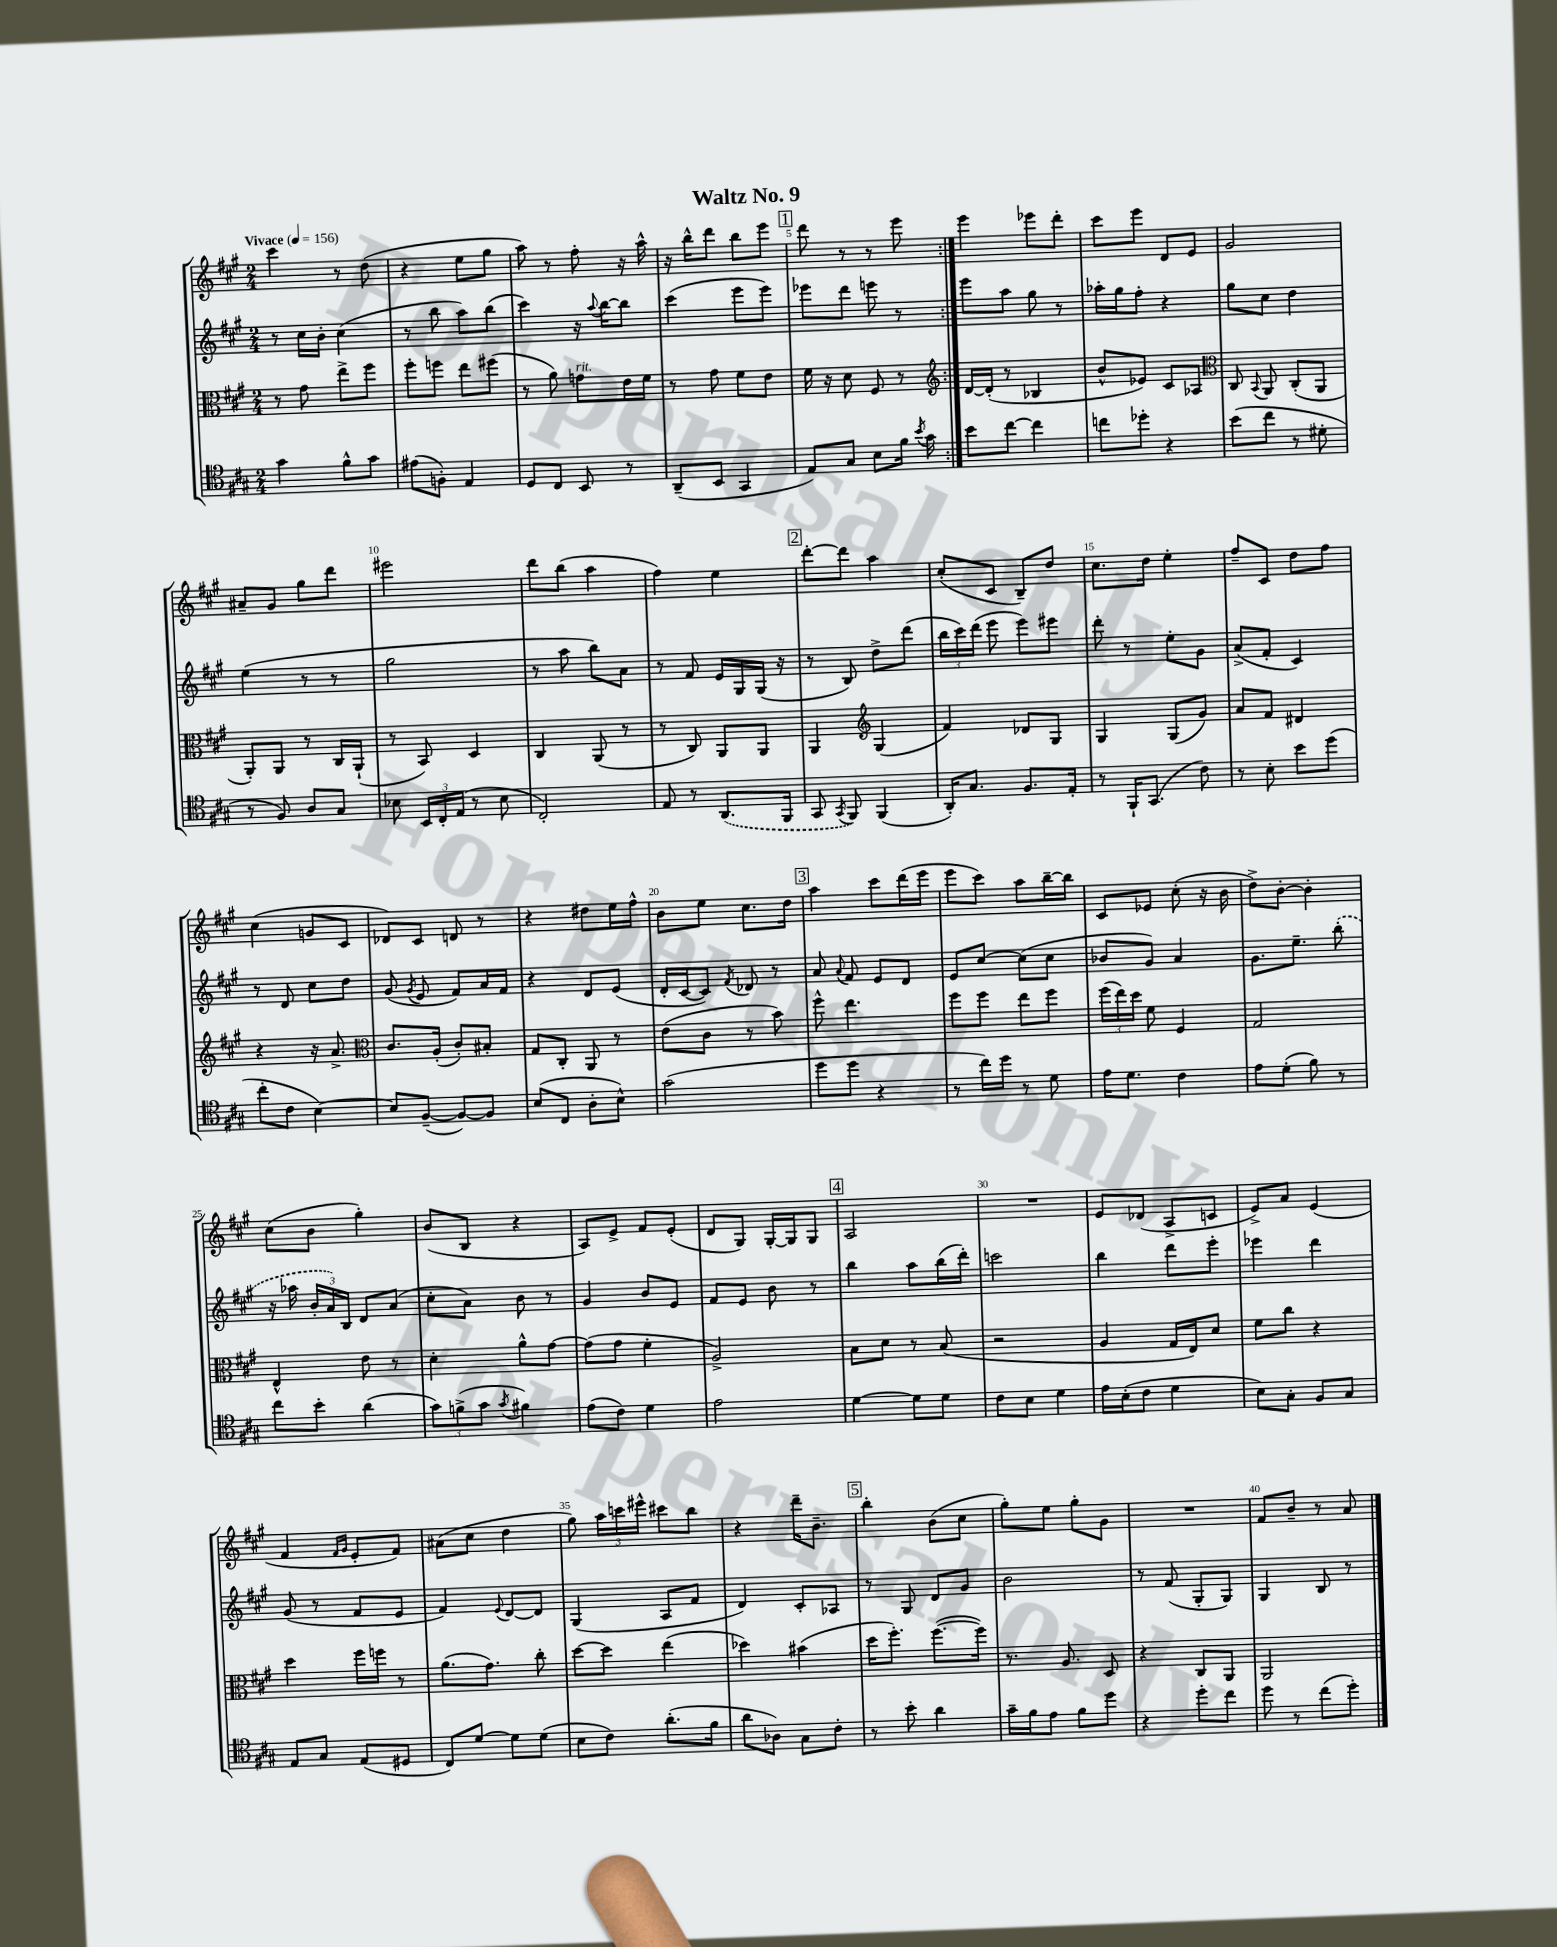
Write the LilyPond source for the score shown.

\header { title = "Waltz No. 9" }
<<
\new StaffGroup <<
\new Staff = "s0" {
    \clef treble \key a \major \numericTimeSignature \time 2/4 \tempo "Vivace" 4 = 156
    \autoBeamOff \repeat volta 2 { cis'''4 r8 d''8( |
    r4 e''8[ gis''8] |
    a''8) r8 fis''8-. r16 a''16-^ |
    r16 b''16[-^ d'''8] b''8[ e'''8] |
    \mark \markup { \box "1" } d'''8 r8 r8 e'''8 | }
    e'''4 ees'''8[ d'''8]-. |
    cis'''8[ e'''8] d'8[ e'8] |
    gis'2 |
    ais'8[-- gis'8] gis''8[ d'''8] |
    eis'''2 |
    d'''8[ b''8]( a''4 |
    fis''4) e''4 |
    \mark \markup { \box "2" } d'''8[~-. d'''8] a''4 |
    cis''8[-.( cis'8] b8[--) d''8] |
    cis''8.[ d''16] e''4-. |
    fis''8[-- cis'8] d''8[ fis''8] |
    cis''4( g'8[ cis'8] |
    des'8[) cis'8] d'8 r8 |
    r4 dis''8[ e''16 fis''16]-^ |
    b'8[ e''8] cis''8.[ d''16] |
    \mark \markup { \box "3" } a''4 cis'''8[ d'''16( e'''16] |
    e'''8[ cis'''8]) a''8[ b''16~-- b''16] |
    cis'8[ ees'8] cis''8-.( r16 b'16 |
    d''8[->) b'8]~-. b'4-. |
    cis''8[( b'8] gis''4-.) |
    b'8[( b8] r4 |
    a8[) e'8]-> fis'8[ e'8]-.( |
    d'8[ gis8]) gis16[~-. gis16 gis8] |
    \mark \markup { \box "4" } a2 |
    R2 |
    e'8[ des'8]( a8[-> c'8] |
    e'8[->) a'8] e'4( |
    fis'4 \grace { fis'16[ gis'16] } e'8[-. fis'8]) |
    ais'8[( cis''8] d''4 |
    gis''8) \tuplet 3/2 { a''16[ c'''16 eis'''16]-^ } cis'''8[ b''8] |
    r4 d'''16[-- b'8.]-- |
    \mark \markup { \box "5" } b''4-. b'8[( cis''8] |
    gis''8[-.) e''8] gis''8[-. gis'8] |
    R2 |
    fis'8[ b'8]-- r8 a'8 \bar "|." |
}
\new Staff = "s1" {
    \clef treble \key a \major \numericTimeSignature \time 2/4
    \autoBeamOff \repeat volta 2 { r8 cis''16[ b'16]-. cis''4( |
    r8 b''8 a''8[) b''8]( |
    cis'''4) r16 \appoggiatura { a''8 } b''16[~ b''8] |
    cis'''4( e'''8[ e'''8]) |
    \mark \markup { \box "1" } ees'''8[ d'''8] e'''8 r8 | }
    e'''8[ a''8] gis''8 r8 |
    aes''16[-. gis''16 fis''8]-. r4 |
    gis''8[ cis''8] d''4 |
    e''4( r8 r8 |
    gis''2 |
    r8 a''8 b''8[) a'8] |
    r8 fis'8 e'16[ gis16 gis16]( r16 |
    \mark \markup { \box "2" } r8 b8) d''8[-> d'''8]( |
    \tuplet 3/2 { b''16[ cis'''16) d'''16]( } e'''8 e'''8[) eis'''8] |
    d'''8-. r8 e''8[-. gis'8] |
    a'8[->( fis'8]-. cis'4) |
    r8 d'8 cis''8[ d''8] |
    gis'8( \acciaccatura { gis'8 } e'8 fis'8[) a'16 fis'16] |
    r4 d'8[ e'8]( |
    d'16[-. cis'16~ cis'8]) \acciaccatura { fis'8 } des'8 r8 |
    \mark \markup { \box "3" } a'8 \appoggiatura { a'8 } fis'8 e'8[ d'8] |
    e'8[ cis''8]~ cis''8[( cis''8] |
    bes'8[ gis'8]) a'4 |
    gis'8.[ e''8.]-- \once \slurDashed b''8-.( |
    r16 aes''16 \tuplet 3/2 { b'16[-. a'16) b16] } d'8[ a'8]( |
    cis''8[-. a'8]) b'8 r8 |
    gis'4 b'8[ e'8] |
    fis'8[ e'8] b'8 r8 |
    \mark \markup { \box "4" } b''4 a''8[ b''16( d'''16]-.) |
    c'''2 |
    b''4 d'''8[ e'''8]-. |
    ees'''4 d'''4 |
    gis'8( r8 fis'8[ e'8] |
    fis'4) \appoggiatura { e'8 } d'8[~ d'8] |
    gis4( a8[ fis'8] |
    d'4) cis'8[-. aes8] |
    \mark \markup { \box "5" } r8 gis8 d'8[ gis'8] |
    b'2 |
    r8 fis'8( gis8[-. gis8]) |
    gis4 b8 r8 \bar "|." |
}
\new Staff = "s2" {
    \clef alto \key a \major \numericTimeSignature \time 2/4
    \autoBeamOff \repeat volta 2 { r8 gis'8 e''8[-> fis''8] |
    fis''8[-. f''8] e''8[ fis''8]( |
    r8 a'8) g'8[^\markup { \italic "rit." } e'16 fis'16] |
    r8 gis'8 fis'8[ e'8] |
    \mark \markup { \box "1" } fis'16 r16 d'8 fis8 r8 | }
    \clef treble d'16[~ d'16]-.( r8 bes4 |
    b'8[-^ ees'8]) cis'8[ aes8] |
    \clef alto cis8 \appoggiatura { b,8 } a,8 cis8[-.( a,8] |
    a,8[-.) a,8] r8 cis16[ a,16]-!( |
    r8 b,8) d4 |
    cis4 a,8( r8 |
    r8 cis8) a,8[ a,8] |
    \mark \markup { \box "2" } a,4 \clef treble gis4( |
    fis'4) des'8[ gis8] |
    gis4 gis8[( gis'8]) |
    a'8[ fis'8] dis'4 |
    r4 r16 a'8.-> |
    \clef alto cis'8.[ a16]-.( cis'8[-.) bis8]-. |
    gis8[ cis8]-. a,8 r8 |
    e'8[( cis'8] r8 b'8) |
    \mark \markup { \box "3" } fis''8-^ e''4. |
    fis''8[ fis''8] e''8[ fis''8] |
    \tuplet 3/2 { fis''16[( e''16) d''16] } fis'8 fis4 |
    gis2 |
    e4-^ e'8 r8 |
    d'4-. a'8[-^ gis'8]~ |
    gis'8[( gis'8] fis'4-. |
    a2->) |
    \mark \markup { \box "4" } b8[ d'8] r8 b8( |
    r2 |
    a4 gis16[ e16) d'8] |
    fis'8[ cis''8] r4 |
    d''4 fis''16[ f''16] r8 |
    a'8.[( gis'8.]) cis''8-. |
    d''8[~ d''8] e''4( |
    des''4) bis'4( |
    \mark \markup { \box "5" } d''16[ fis''8.]-.) fis''8.[~( fis''16]) |
    r8. a8. d8 |
    r4 cis8[ a,8] |
    a,2 \bar "|." |
}
\new Staff = "s3" {
    \clef tenor \key a \major \numericTimeSignature \time 2/4
    \autoBeamOff \repeat volta 2 { gis'4 fis'8[-^ gis'8] |
    eis'8[( f8]-.) e4 |
    d8[ cis8] b,8 r8 |
    a,8[--( b,8] gis,4 |
    \mark \markup { \box "1" } e8[) gis8] b8[ fis'16] \acciaccatura { b'8 } gis'16 | }
    b'8[ cis''8]~ cis''4 |
    c''8[ des''8]-. r4 |
    b'8[( cis''8] r8 dis'8-. |
    r8 fis8) a8[ gis8] |
    bes8 \tuplet 3/2 { b,16[ cis16-. e16]( } r8 bes8 |
    cis2-.) |
    e8 r8 \once \slurDashed a,8.[( fis,16] |
    \mark \markup { \box "2" } gis,8 \acciaccatura { gis,8 } fis,8) fis,4( |
    a,16[-.) gis8.] fis8.[ e16]-. |
    r8 fis,16[-! gis,8.]( cis'8) |
    r8 b8-. b'8[ d''8]( |
    cis''8[-. cis'8] b4~) |
    b8[ fis8]~--( fis8[~) fis8] |
    b8[( cis8] a8[-. b8]-^) |
    gis'2( |
    \mark \markup { \box "3" } d''8[ d''8] r4 |
    r8 cis''16[) d''16] r8 d'8 |
    e'16[ d'8.] cis'4 |
    e'8[ d'8]-.( fis'8) r8 |
    cis''8[ b'8]-. a'4( |
    \tuplet 3/2 { gis'8[) f'8->( gis'8] } \acciaccatura { gis'8 } fis'4) |
    e'8[( cis'8]) d'4 |
    e'2 |
    \mark \markup { \box "4" } d'4~ d'8[ d'8] |
    cis'8[ b8] d'4 |
    e'16[ b16-.( cis'8] d'4 |
    b8[) gis8]-. fis8[ gis8] |
    e8[ gis8] e8[( dis8] |
    cis8[) d'8]~ d'8[ d'8]( |
    b8[ cis'8]) a'8.[-.( fis'16] |
    a'8[ aes8]) gis8[ cis'8]-. |
    \mark \markup { \box "5" } r8 b'8-. a'4 |
    gis'16[-- fis'16 e'8] fis'8[ d''8] |
    r4 d''8[-. cis''8] |
    d''8 r8 cis''8[( d''8]-.) \bar "|." |
}
>>
>>
\layout { \context { \Score \override BarNumber.break-visibility = ##(#f #t #t) barNumberVisibility = #(every-nth-bar-number-visible 5) } }
